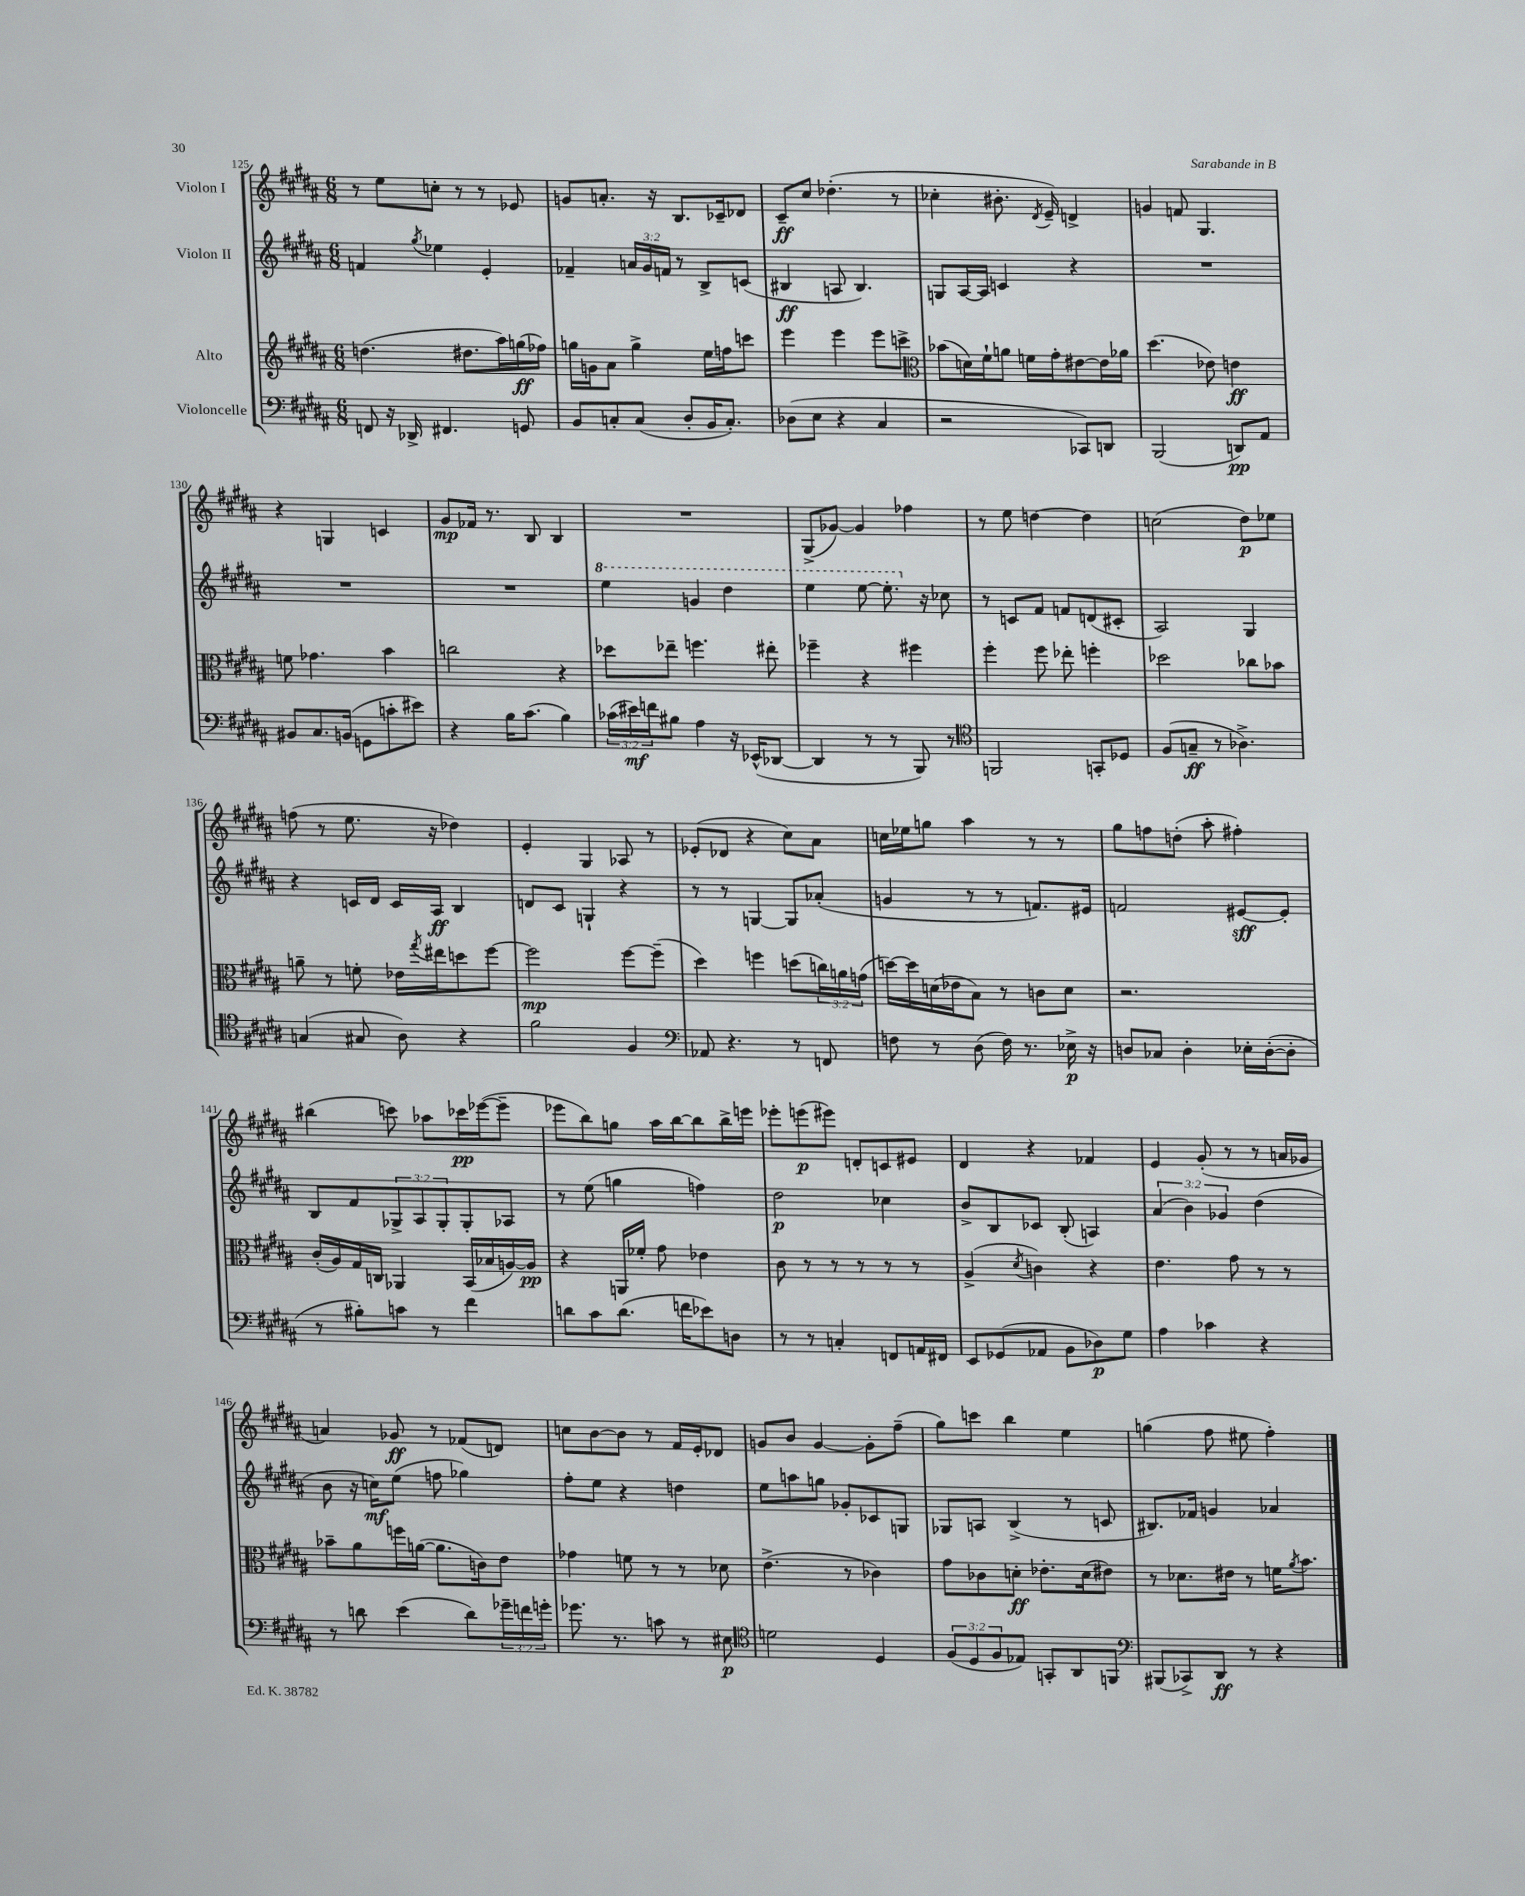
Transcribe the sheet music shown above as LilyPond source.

<<
\new StaffGroup <<
\new Staff = "s0" \with { instrumentName = "Violon I" } {
    \clef treble \key b \major \numericTimeSignature \time 6/8
    r8 e''8 c''8-. r8 r8 ees'8 |
    g'8 a'8.-. r16 b8. ces'16-- des'8 |
    cis'8--\ff cis''8 des''4.-.( r8 |
    ces''4-. bis'8.-. \acciaccatura { dis'8 } e'16--) d'4-> |
    g'4 f'8 gis4. |
    r4 g4 c'4 |
    gis'8\mp fes'16 r8. b8 b4 |
    R2. |
    gis8->( ges'8~) ges'4 fes''4 |
    r8 e''8 d''4~ d''4 |
    c''2( dis''8\p) ees''8 |
    f''8( r8 e''8. r16 des''4) |
    e'4-. gis4 aes8 r8 |
    ees'8-.( des'8 r4 cis''8) ais'8 |
    c''16 ees''16 g''8 ais''4 r8 r8 |
    gis''8 f''8 d''8-.( ais''8-. fis''4-.) |
    bis''4( c'''8) aes''8 ces'''16\pp ees'''16~( ees'''8-- |
    ees'''8 b''8) g''8 ais''16 b''16~ b''8 b''16-> e'''16 |
    ees'''8-. e'''8\p( eis'''8) d'8-. c'8 eis'8 |
    dis'4 r4 fes'4 |
    e'4 gis'8-.( r8 r8 a'16 ges'16 |
    a'4) ges'8\ff r8 fes'8( d'8) |
    c''8 b'8~ b'8 r8 fis'16 e'16-. des'8 |
    g'8 b'8 g'4~ g'8-. fis''8--( |
    gis''8) c'''8 b''4 e''4 |
    g''4( fis''8 eis''8 fis''4-.) \bar "|." |
}
\new Staff = "s1" \with { instrumentName = "Violon II" } {
    \clef treble \key b \major \numericTimeSignature \time 6/8 \override Staff.TupletNumber.text = #tuplet-number::calc-fraction-text
    f'4 \acciaccatura { gis''8 } ees''4 e'4-. |
    fes'4-- \tuplet 3/2 { a'16 gis'16 f'16 } r8 b8-> c'8( |
    bis4\ff a8 bis4.) |
    g8 ais16~ ais16 c'4 r4 |
    R2. |
    R2. |
    R2. |
    \ottava #1 e'''4 g''4 dis'''4 |
    e'''4 e'''8~ e'''8.-. \ottava #0 r16 ces''8 |
    r8 c'8 fis'8 f'8 d'8( cis'8-. |
    ais2) gis4 |
    r4 c'16 dis'16 c'16 ais16\ff b4 |
    d'8 cis'8 g4-! r4 |
    r8 r8 g4~ g8 aes'8-.( |
    g'4 r8 r8 f'8.) eis'16 |
    f'2 eis'8~\sff eis'8-. |
    b8 fis'8 \tuplet 3/2 { ges8-> ais8 ges8-. } ges8-. aes8 |
    r8 e''8( g''4 f''4) |
    dis''2\p ces''4 |
    b'8-> b8 ces'8 b8-.( a4) |
    \tuplet 3/2 { ais'4( b'4) ges'4 } dis''4( |
    b'8 r16 c''16\mf) e''8( f''8 ges''4) |
    fis''8-. e''8 r4 d''4 |
    e''8 a''8 g''8 ges'8-. ces'8 g8 |
    ges8 a8 b4->( r8 c'8 |
    bis8.) fes'16 g'4 aes'4 \bar "|." |
}
\new Staff = "s2" \with { instrumentName = "Alto" } {
    \clef treble \key b \major \numericTimeSignature \time 6/8 \override Staff.TupletNumber.text = #tuplet-number::calc-fraction-text
    d''4.( dis''8. ais''16) g''16\ff( fes''16) |
    g''16 g'16 ais'8 g''4-> e''16 f''16 c'''8 |
    e'''4 e'''4 e'''8 c'''8-> |
    \clef alto bes'8( d'16) fis'16-! a'8 f'16 gis'16-. eis'8~ eis'16 aes'16 |
    dis''4.( ees'8) e'4\ff |
    f'8 ges'4. b'4 |
    c''2 r4 |
    des''8 ees''8-- f''4. eis''8-. |
    fes''4-- r4 fis''4 |
    fis''4-. fis''8 ees''8-. f''4-. |
    des''2 ces''8 bes'8 |
    a'8-- r8 f'8-. ees'16 \acciaccatura { gis''8 } eis''16 d''8 fis''8~ |
    fis''2\mp fis''8~ fis''8--( |
    dis''4) f''4 d''8( \tuplet 3/2 { c''16) a'16 g'16( } |
    d''16~) d''16 d'16( ees'16 b8) r8 c'8 d'8 |
    r2. |
    cis'16-.( ais16) gis16 c16 aes,4 b,16( bes16 a16~) a16\pp |
    r4 a,16 fes'16-. gis'8 ees'4 |
    cis'8 r8 r8 r8 r8 r8 |
    ais4->( \acciaccatura { dis'8 } c'4) r4 |
    e'4. gis'8 r8 r8 |
    bes'8-- ais'8 f''16 a'16~( a'8. c'16) e'8 |
    ges'4 f'8 r8 r8 des'8 |
    e'4.->( r8 ces'4) |
    gis'8 ces'8 d'8-.\ff ees'8.-. d'16( eis'8) |
    r8 des'8. eis'16 r8 f'16 \acciaccatura { ais'8 } b'8. \bar "|." |
}
\new Staff = "s3" \with { instrumentName = "Violoncelle" } {
    \clef bass \key b \major \numericTimeSignature \time 6/8 \override Staff.TupletNumber.text = #tuplet-number::calc-fraction-text
    f,8 r16 des,16-> fis,4. g,8 |
    b,8 c8-. c8( dis8-. b,16 c8.-.) |
    des8( e8 r4 cis4 |
    r2 ces,8) d,8 |
    b,,2( d,8\pp) ais,8 |
    bis,8 cis8. b,16( g,8 c'8-. eis'8) |
    r4 b16 cis'8.( b4) |
    \tuplet 3/2 { ces'16( eis'16\mf) f'16 } bis8 ais4 r16 ees,16-^( des,8~ |
    des,4 r8 r8 b,,8) r8 |
    \clef tenor f,2 g,8-. des8 |
    fis8( g8--\ff r8 aes4.->) |
    g4( gis8 ais8) r4 |
    fis'2 fis4 |
    \clef bass aes,8 r4. r8 f,8 |
    f8 r8 dis8( f16) r8. ees16->\p r16 |
    d8 ces8 d4-. ees16-. d16~-.( d8-. |
    r8 bis8-.) c'8 r8 fis'4 |
    d'8 cis'8 d'8.( f'16 ees'8) d8 |
    r8 r8 c4-. f,8 a,16 fis,16 |
    e,8 ges,8( aes,8 b,8 des8\p) gis8 |
    ais4 ces'4 r4 |
    r8 d'8 e'4( d'8) \tuplet 3/2 { ges'16-- f'16 g'16-. } |
    ges'8. r8. c'8 r8 eis8\p |
    \clef tenor d'2 dis4 |
    \tuplet 3/2 { fis8( dis8 fis8 } ees8) g,8-. ais,8 f,8 |
    \clef bass bis,,8( ces,8->) dis,8\ff r8 r4 \bar "|." |
}
>>
>>
\layout { \context { \Score currentBarNumber = #125 } }
